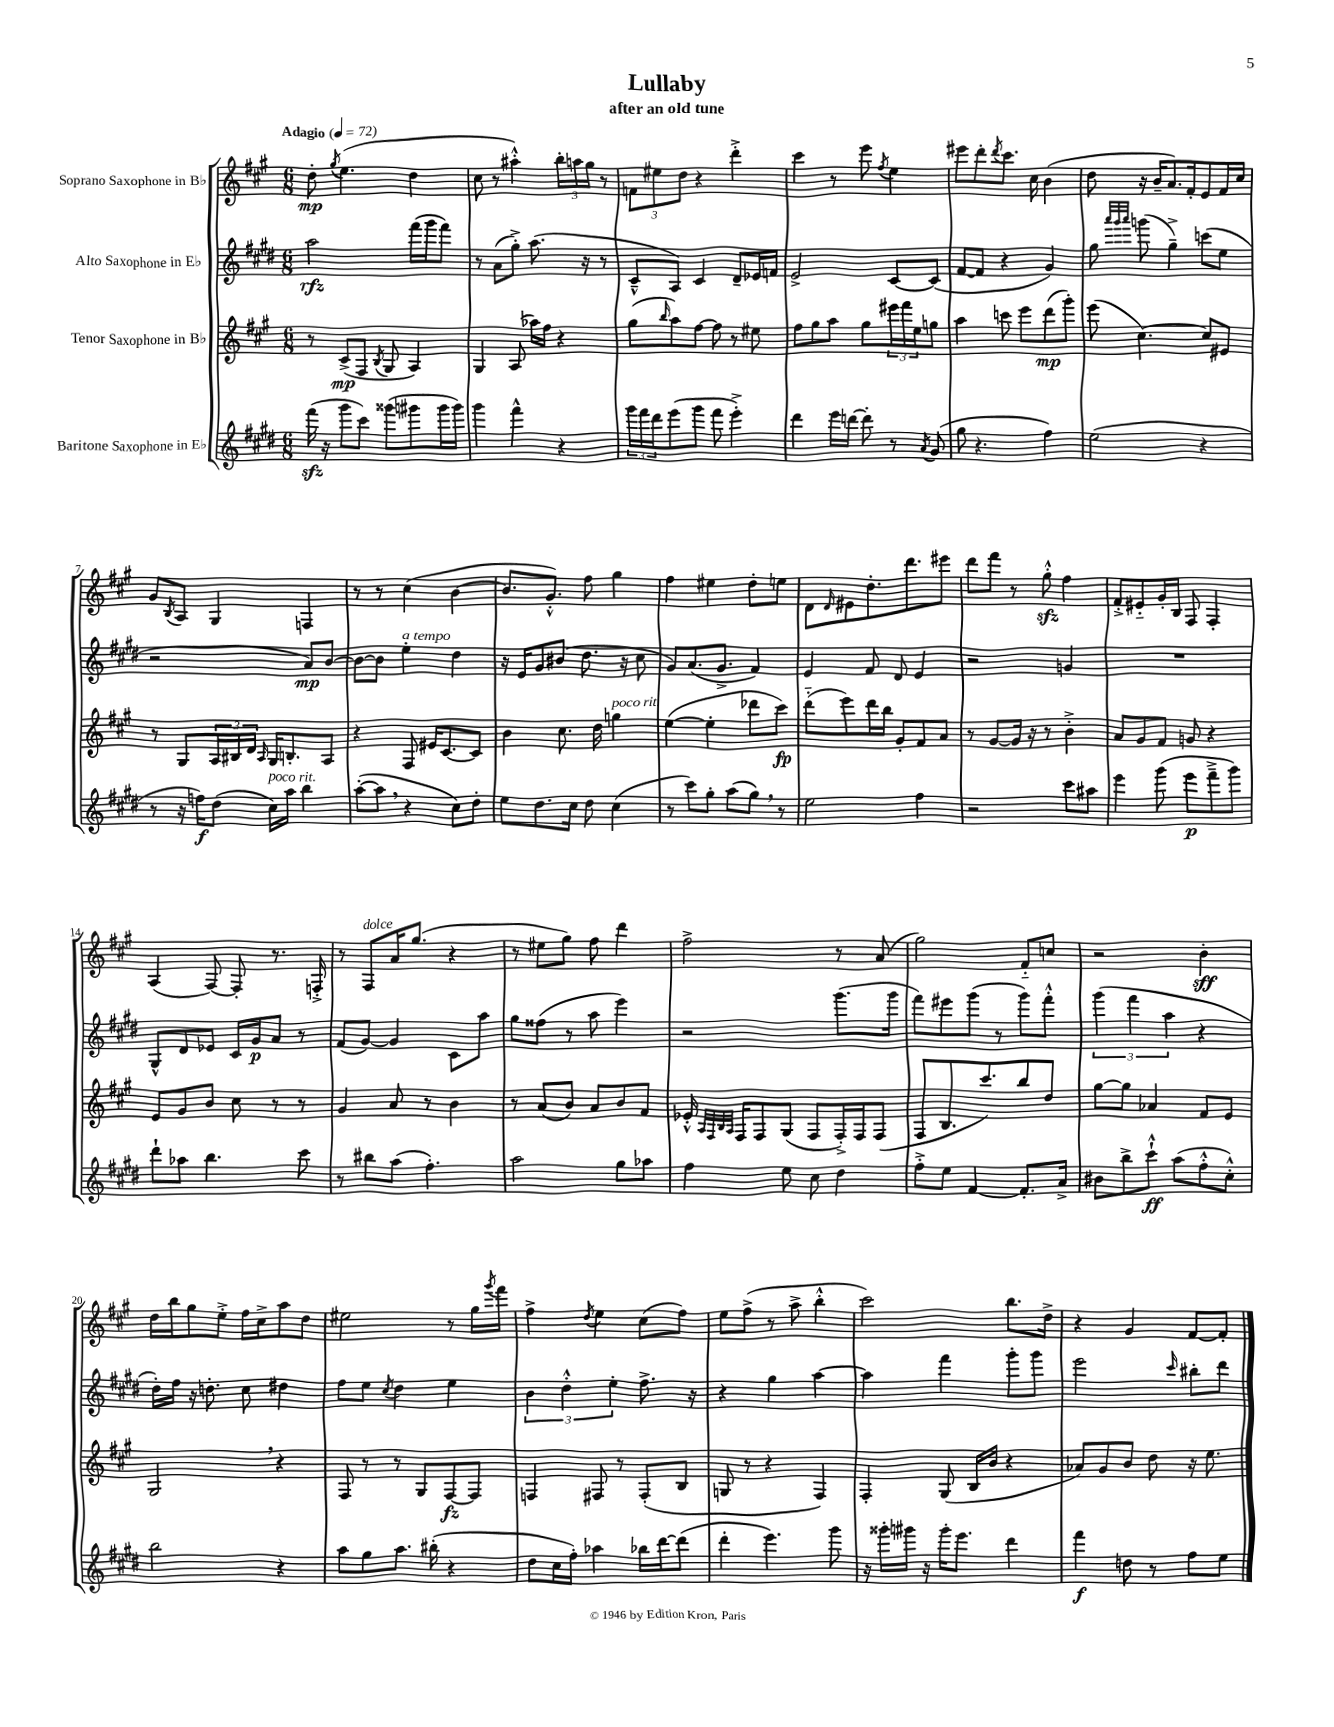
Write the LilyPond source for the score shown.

\header { title = "Lullaby" subtitle = "after an old tune" }
<<
\new StaffGroup <<
\new Staff = "s0" \with { instrumentName = "Soprano Saxophone in Bb" } {
    \clef treble \key a \major \numericTimeSignature \time 6/8 \tempo "Adagio" 4 = 72
    d''8-.\mp \acciaccatura { gis''8 } e''4.( d''4 |
    cis''8 r8 ais''4-.-^) \tuplet 3/2 { b''16-. a''16 gis''16 } r8 |
    \tuplet 3/2 { f'8 eis''8 d''8 } r4 d'''4-.-> |
    cis'''4 r8 e'''8 \acciaccatura { fis''8 } e''4 |
    eis'''8 d'''8-. \acciaccatura { d'''8 } cis'''8. cis''16 b'4( |
    d''8 r16 b'16-- a'8.) fis'16-. e'8 fis'16 cis''16 |
    gis'8 \acciaccatura { b8 } a8 gis4 f4 |
    r8 r8 cis''4( b'4~ |
    b'8. gis'8.-.-^) fis''8 gis''4 |
    fis''4 eis''4 d''8-. e''8 |
    d'8 \grace { d'16 } eis'8 d''8.-. d'''8. eis'''8 |
    d'''8 fis'''8 r8 gis''8-.-^\sfz fis''4 |
    fis'8-.-> eis'8-_ gis'16-. b16 fis8 fis4-. |
    a4( fis8~) fis8-. r8. f16-.-> |
    r8 fis8^\markup { \italic "dolce" } a'16 gis''8.( r4 |
    r8 eis''8 gis''8) fis''8 d'''4 |
    fis''2-> r8 a'8( |
    gis''2) fis'8-_ c''8 |
    r2 b'4-.\sff |
    d''16 b''16 gis''8 e''8-.-> fis''16 cis''16-> a''8 d''8 |
    eis''2 r8 gis''16 \acciaccatura { gis'''8 } fis'''16 |
    fis''4-> \acciaccatura { d''8 } e''4 cis''8( fis''8) |
    e''8 fis''8->( r8 a''8-> b''4-.-^ |
    cis'''2) b''8. d''16-> |
    r4 gis'4 fis'8~ fis'8-. \bar "|." |
}
\new Staff = "s1" \with { instrumentName = "Alto Saxophone in Eb" } {
    \clef treble \key e \major \numericTimeSignature \time 6/8
    a''2\rfz fis'''16( gis'''16 fis'''8) |
    r8 a'8( gis''8-.->) a''8.( r16 r8 |
    cis'8---^ a8) cis'4 dis'8-- ees'16 f'16 |
    e'2-> cis'8~ cis'8( |
    fis'8~ fis'8 r4 gis'4) |
    gis''8 \grace { a'''32 gis'''32 a'''32 } g'''8( gis''4--->) c'''8( e''8 |
    r2 a'8\mp) b'8~ |
    b'8~ b'8 e''4-.^\markup { \italic "a tempo" } dis''4 |
    r16 e'16 gis'8 bis'8( dis''8. r16 cis''8 |
    gis'8) a'8.( gis'8.-> fis'4) |
    e'4 fis'8 dis'8 e'4 |
    r2 g'4 |
    R2. |
    gis8-^ dis'8 ees'8 cis'16 gis'16\p a'8 r8 |
    fis'8( gis'8~) gis'4 cis'8 a''8 |
    gis''8 fisis''8( r8 a''8 e'''4) |
    r2 gis'''8.( gis'''16 |
    fis'''8) eis'''8 gis'''8( r8 gis'''8) fis'''8-.-^ |
    \tuplet 3/2 { gis'''4( fis'''4 a''4 } r4 |
    dis''16-.) fis''16 r16 d''8.-. cis''8 dis''4 |
    fis''8 e''8 \acciaccatura { cis''8 } dis''4 e''4 |
    \tuplet 3/2 { b'4 dis''4-.-^ e''4-. } fis''8.-> r16 |
    r4 gis''4 a''4~ |
    a''4 fis'''4 gis'''8-. gis'''8 |
    e'''2 \grace { cis'''16 } bis''8-. dis'''8 \bar "|." |
}
\new Staff = "s2" \with { instrumentName = "Tenor Saxophone in Bb" } {
    \clef treble \key a \major \numericTimeSignature \time 6/8
    r8 cis'8->\mp( fis8 \acciaccatura { b8 } gis8 a4) |
    gis4 a8( aes''16) fis''16 r4 |
    gis''8( \grace { b''16 } a''8) fis''8~ fis''8 r8 eis''8 |
    fis''8 gis''8 a''8 gis''8 \tuplet 3/2 { eis'''16 fis'''16 e''16 } g''8 |
    a''4 c'''8 e'''8 d'''8\mp( gis'''8-.) |
    e'''8( cis''4.~) cis''8 eis'8 |
    r8 gis8 \tuplet 3/2 { a16 bis16 d'16 } \grace { a16 } gis16 b8.-. a8 |
    r4 fis8 eis'16 cis'8.~ cis'8 |
    b'4 cis''8. d''16 g''4^\markup { \italic "poco rit." } |
    e''4~( e''4-. des'''8 cis'''8\fp) |
    d'''8-_( e'''8) d'''16 b''16 gis'8-. fis'8 a'8 |
    r8 gis'8~ gis'16 r16 r8 b'4-.-> |
    a'8 gis'8 fis'8 g'8 r4 |
    e'8 gis'8 b'8 cis''8 r8 r8 |
    gis'4 a'8 r8 b'4 |
    r8 a'8( b'8) a'8 b'8 fis'8 |
    ees'16-.-^ \grace { a32 fis32 b32 a32 } fis16 fis8 gis8( fis8 fis16-.->) fis16 fis8( |
    fis8 b8. cis'''8.) b''8 d''8 |
    gis''8~ gis''8 aes'4 fis'8 e'8 |
    gis2 \breathe r4 |
    fis8 r8 r8 gis8 fis8~\fz fis8 |
    f4 fis8 r8 fis8-.( b8 |
    g8 r8 r4 fis4) |
    fis4-. gis8( b16 b'16 r4 |
    aes'8) gis'8 b'8 d''8 r16 e''8. \bar "|." |
}
\new Staff = "s3" \with { instrumentName = "Baritone Saxophone in Eb" } {
    \clef treble \key e \major \numericTimeSignature \time 6/8
    fis'''16\sfz( r16 gis'''8 cis'''8) gisis'''8( gis'''8 gis'''16 gis'''16) |
    gis'''4 fis'''4-^ r4 |
    \tuplet 3/2 { gis'''16 fis'''16 dis'''16 } e'''8( gis'''8 fis'''8 e'''4-.->) |
    dis'''4 e'''16 d'''16~ d'''8-. r8 \acciaccatura { a'8 } gis'8( |
    gis''8 r4. fis''4) |
    e''2( r4 |
    r8 r16 f''16\f) dis''8( cis''16^\markup { \italic "poco rit." }) a''16 b''4 |
    a''8~-.( a''8 \breathe r4 cis''8) dis''8-. |
    e''8 dis''8. cis''16 dis''8 cis''4( |
    r8 cis'''8) gis''8-. a''8( gis''8) \breathe r8 |
    e''2 fis''4 |
    r2 cis'''8 ais''8 |
    e'''4 gis'''8( e'''8\p fis'''8---> gis'''8) |
    dis'''8-! aes''8 b''4. cis'''8 |
    r8 bis''8 a''8( fis''4.-.) |
    a''2 gis''8 aes''8 |
    fis''4 e''8 cis''8 dis''4 |
    fis''8-.-> e''8 fis'4~ fis'8.-. a'16-> |
    bis'8 b''8-> cis'''8-!-^\ff a''8( fis''8-.-^ cis''8-.-^) |
    b''2 r4 |
    a''8 gis''8 a''8. bis''16-.( r4 |
    dis''8 cis''16 fis''16-.) aes''4 bes''16 dis'''16~ dis'''8( |
    dis'''4-. e'''4.) gis'''8 |
    r16 gisis'''16-. gis'''16 r16 gis'''16-. e'''8. dis'''4 |
    fis'''4\f d''8 r8 fis''8 e''8 \bar "|." |
}
>>
>>
